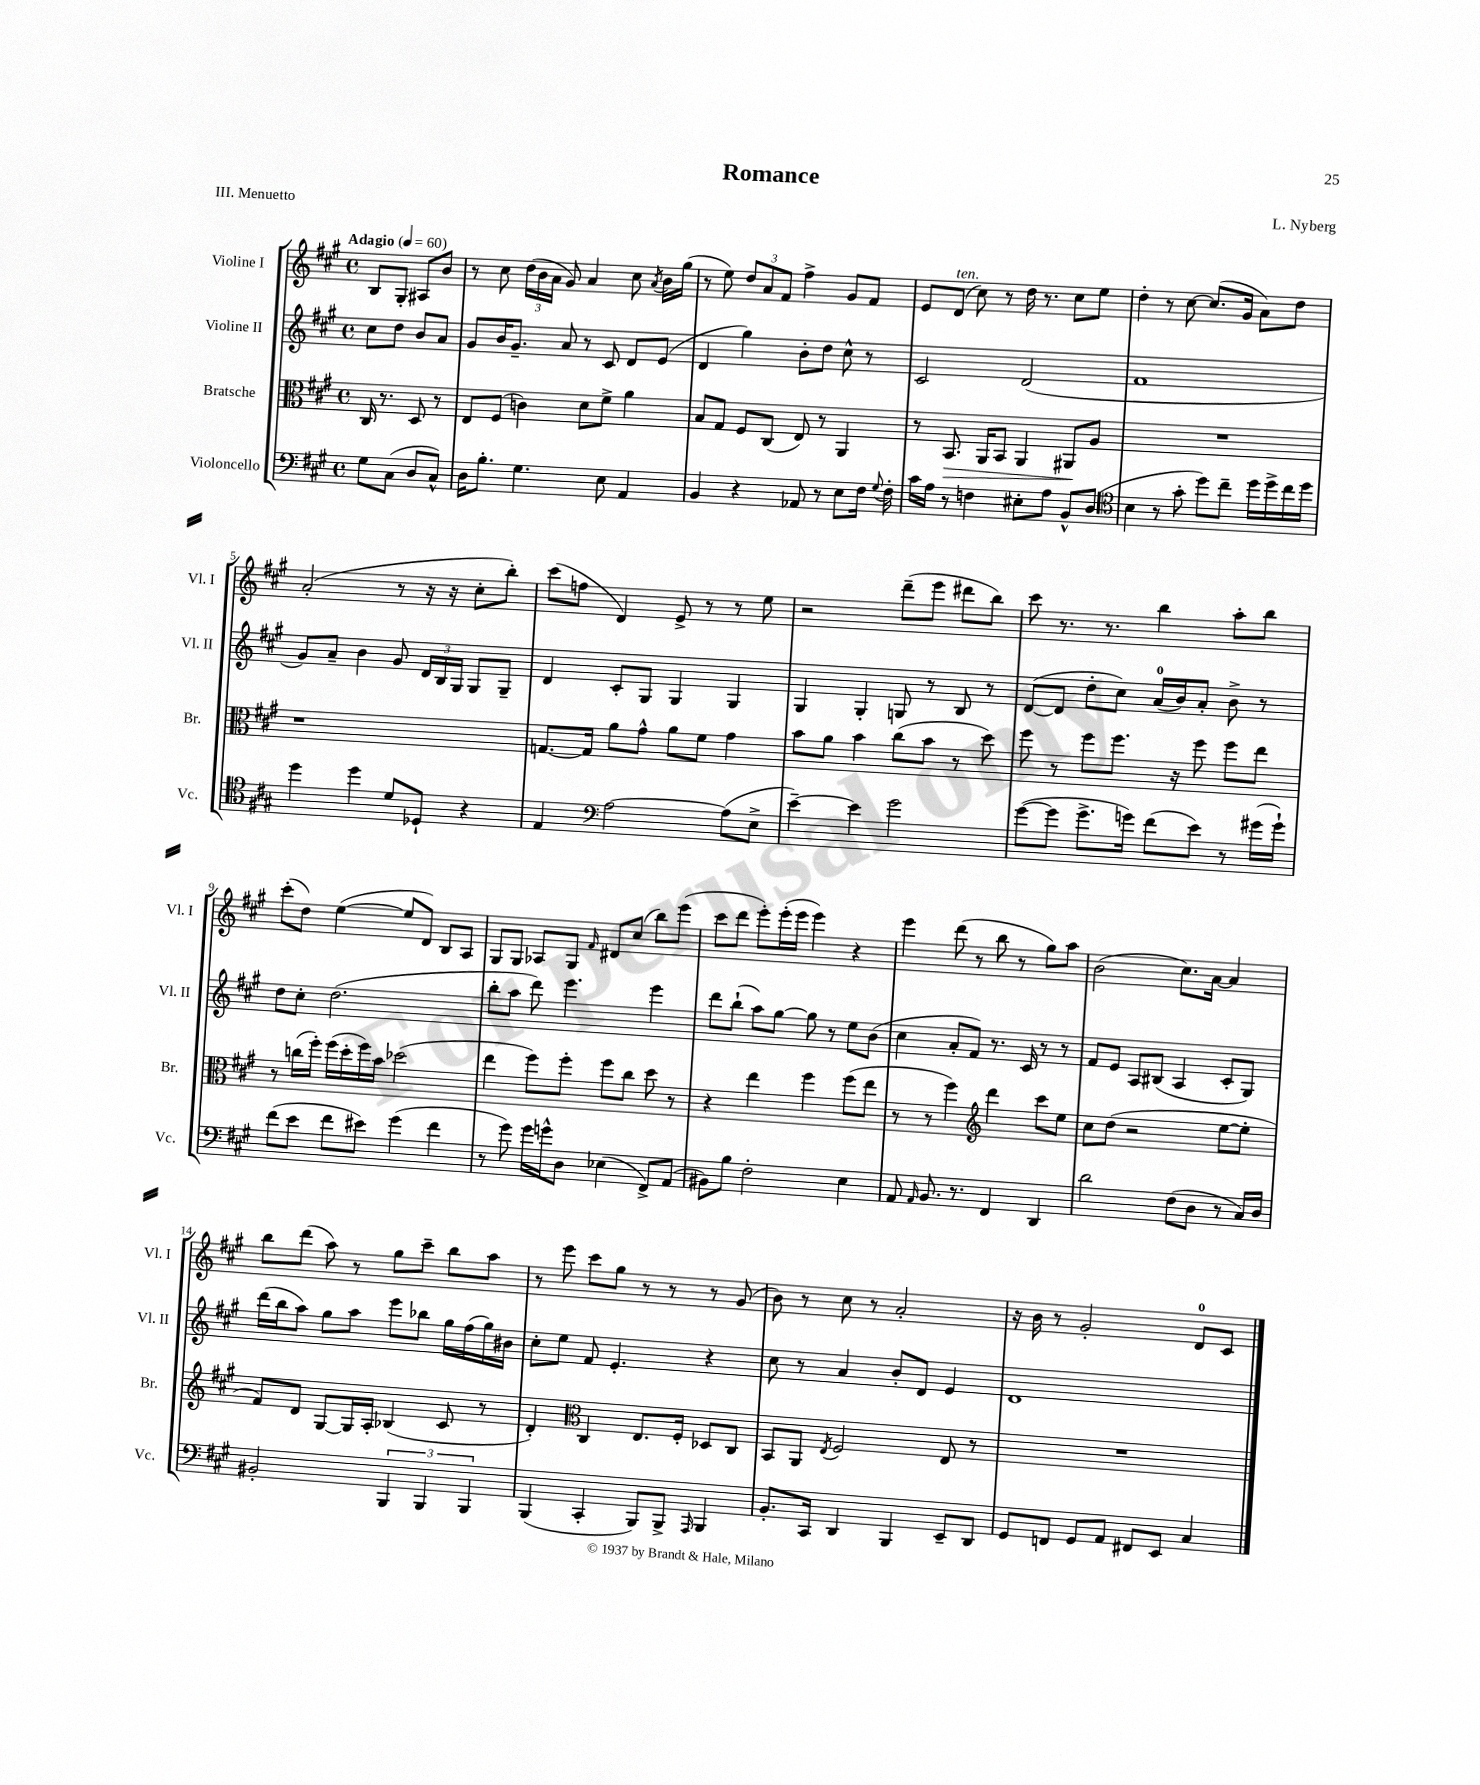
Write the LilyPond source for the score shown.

\header { title = "Romance" composer = "L. Nyberg" piece = "III. Menuetto" }
<<
\new StaffGroup <<
\new Staff = "s0" \with { instrumentName = "Violine I" shortInstrumentName = "Vl. I" } {
    \clef treble \key a \major \defaultTimeSignature \time 4/4 \partial 2 \tempo "Adagio" 4 = 60
    \autoBeamOff b8[ gis8]-. ais8[ b'8] |
    r8 cis''8 \tuplet 3/2 { d''16[( b'16 a'16] } gis'8) a'4 cis''8 \acciaccatura { a'8 } b'16[ gis''16]( |
    r8 e''8) \tuplet 3/2 { d''8[ a'8 fis'8] } fis''4-> gis'8[ fis'8] |
    e'8[ d'8]^\markup { \italic "ten." }( cis''8) r8 d''16 r8. cis''8[ e''8] |
    d''4-. r8 cis''8~ cis''8.[( gis'16] a'8[) d''8] |
    a'2-.( r8 r16 r16 cis''8[-. b''8]-.) |
    cis'''8[( f''8] d'4) e'8-> r8 r8 e''8 |
    r2 d'''8[--( e'''8] dis'''8[ b''8]) |
    cis'''8 r8. r8. b''4 a''8[-. b''8] |
    cis'''8[-.( d''8]) e''4~( e''8[ d'8]) b8[ a8] |
    gis8[ gis8] aes8[ gis8] \grace { fis'16 } dis'8[ cis''8]( b''8[) e'''8]( |
    cis'''8[ d'''8] e'''8[-.) e'''16-.( e'''16] e'''4) r4 |
    e'''4 d'''8( r8 b''8 r8 gis''8[) a''8] |
    b'2( cis''8.[) a'16]~ a'4 |
    b''8[ d'''8]( a''8) r8 gis''8[ cis'''8]-- b''8[ a''8] |
    r8 e'''8 cis'''8[ gis''8] r8 r8 r8 gis'8( |
    b'8) r8 cis''8 r8 a'2-. |
    r16 b'16 r8 gis'2-. d'8[-0 cis'8] \bar "|." |
}
\new Staff = "s1" \with { instrumentName = "Violine II" shortInstrumentName = "Vl. II" } {
    \clef treble \key a \major \defaultTimeSignature \time 4/4 \partial 2
    \autoBeamOff cis''8[ d''8] b'8[ a'8] |
    gis'8[ b'16 gis'8.]-- a'8 r8 cis'8 d'8[ e'8]( |
    d'4 gis''4) b'8[-. d''8] cis''8-^ r8 |
    cis'2 d'2( |
    fis'1 |
    gis'8[) a'8]-- b'4 gis'8 \tuplet 3/2 { d'16[ b16 gis16] } gis8[ gis8]-- |
    d'4 cis'8[-. gis8] gis4 gis4 |
    gis4 gis4-. g8 r8 b8 r8 |
    d'8[~( d'8] d''8[-. cis''8]) a'16[-0( b'16) a'8]-. b'8-> r8 |
    d''8[ cis''8]-. d''2.( |
    b''8[-. a''8] d'''8) e'''4. e'''4 |
    d'''8[ b''8]-!( a''8[) gis''8]~ gis''8 r8 e''8[ b'8]( |
    cis''4 a'8[-. fis'8]) r8. cis'16 r8 r8 |
    fis'8[ e'8] a8[ bis8]( a4 cis'8[-. gis8]) |
    d'''16[( b''16 a''8]) gis''8[ a''8] e'''8[ bes''8] gis''16[ fis''16( gis''16) bis'16] |
    cis''8[-. e''8] fis'8 e'4.-. r4 |
    cis''8 r8 a'4 b'8[-. d'8] e'4 |
    d'1 \bar "|." |
}
\new Staff = "s2" \with { instrumentName = "Bratsche" shortInstrumentName = "Br." } {
    \clef alto \key a \major \defaultTimeSignature \time 4/4 \partial 2
    \autoBeamOff cis16 r8. d8 r8 |
    e8[ fis8]( c'4) d'8[ fis'8]-> a'4 |
    b8[ gis8] fis8[ cis8]( e8) r8 a,4 |
    r8 b,8.\> a,16[ b,8] a,4 ais,8[\! a8] |
    R1 |
    r1 |
    g8.[~ g16] a'8[ gis'8]-^ a'8[ fis'8] gis'4 |
    b'8[ a'8] b'4 cis''8[( b'8] r8 d''8) |
    fis''8 r8 fis''8[ fis''8.] r16 fis''8 fis''8[ e''8] |
    r8 c''16[( fis''16]-.) fis''16[( d''16-. fis''16) b'16] des''2( |
    e''4 fis''8[) fis''8]-. fis''8[ cis''8] d''8 r8 |
    r4 e''4 fis''4 fis''8[( e''8] |
    r8 r8 fis''4) \clef treble d'''4 cis'''8[ e''8] |
    cis''8[ d''8]( r2 e''8[~ e''8]-. |
    fis'8[) d'8] gis8[~ gis16 a16]-. bes4( cis'8 r8 |
    d'4-.) \clef alto cis4 e8.[ fis16]-. des8[ cis8] |
    b,8[ a,8] \acciaccatura { e8 } fis2 e8 r8 |
    R1 \bar "|." |
}
\new Staff = "s3" \with { instrumentName = "Violoncello" shortInstrumentName = "Vc." } {
    \clef bass \key a \major \defaultTimeSignature \time 4/4 \partial 2
    \autoBeamOff gis8[ cis8]( d8[ cis8]-^) |
    d16[ b8.]-. gis4. e8 a,4 |
    b,4 r4 aes,8 r8 e8[ fis16] \appoggiatura { gis8 } fis16-. |
    cis'16[ a16] r8 f4 eis8[-. a8] b,8[-^ d8]( |
    \clef tenor b4 r8 gis'8-. d''8[) cis''8]-- d''16[ d''16-> cis''16 d''16] |
    d''4 d''4 d'8[ des8]-! r4 |
    e4 \clef bass a2~ a8[( e8]-> |
    e'4~--) e'4 gis'2 |
    gis'8[~( gis'8] gis'8.[-> g'16]) fis'8[( e'8]) r8 gis'16[( gis'16]-!) |
    fis'8[( e'8] fis'8[ eis'8]) gis'4( fis'4 |
    r8 gis'8) gis'16[ g'16-^ d8] ees4( fis,8[->) a,8]( |
    bis,8[) b8] fis2-. e4 |
    a,8 \grace { a,16 } b,8. r8. fis,4 d,4 |
    d'2 fis8[( d8] r8 cis16[) d16] |
    bis,2-. \tuplet 3/2 { b,,4 b,,4 b,,4 } |
    b,,4( cis,4-. b,,8[) b,,8]-> \grace { a,,16 } b,,4 |
    b,8.[-. cis,16] d,4 b,,4 e,8[-- d,8] |
    gis,8[ f,8] gis,8[ a,8] fis,8[ e,8] cis4 \bar "|." |
}
>>
>>
